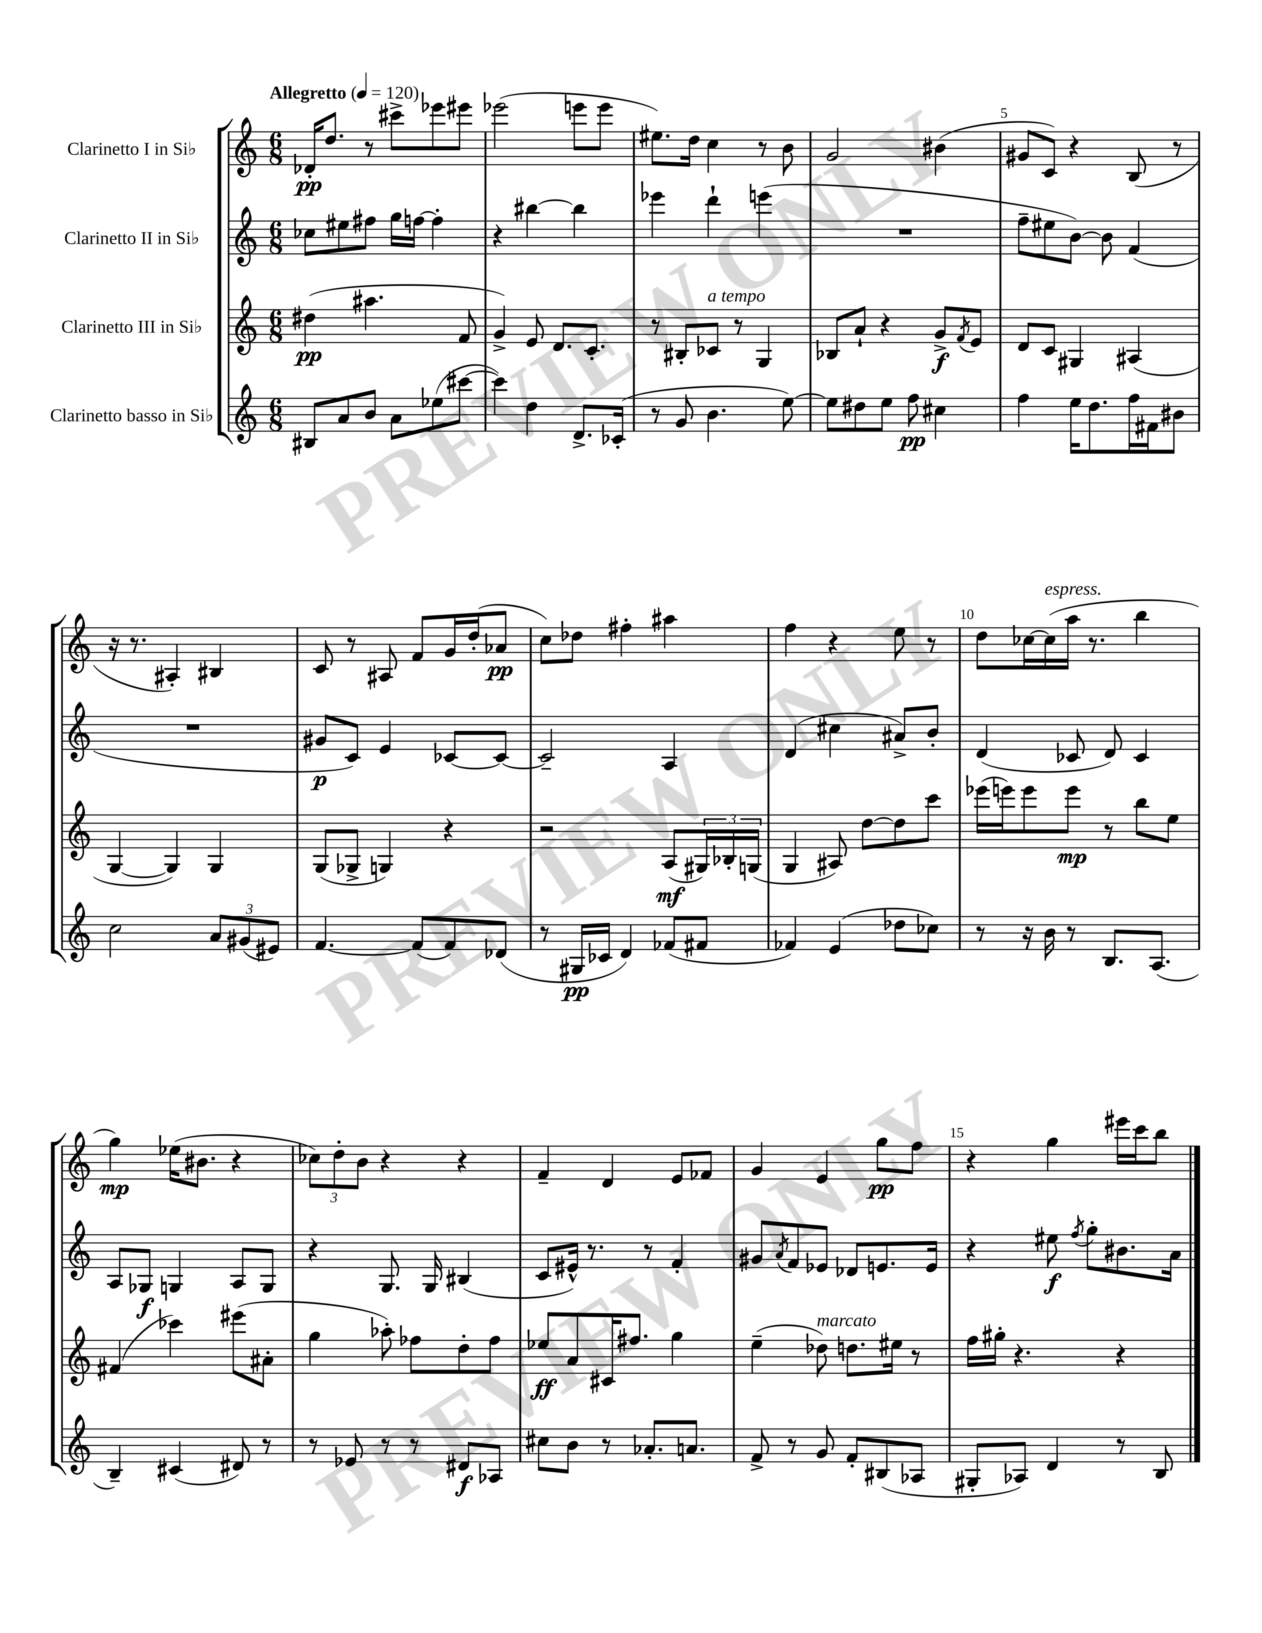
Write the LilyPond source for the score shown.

<<
\new StaffGroup <<
\new Staff = "s0" \with { instrumentName = "Clarinetto I in Sib" } {
    \clef treble \key c \major \numericTimeSignature \time 6/8 \tempo "Allegretto" 4 = 120
    des'16-.\pp d''8. r8 cis'''8-> ees'''8 eis'''8 |
    ees'''2( e'''8 e'''8 |
    eis''8.) d''16 c''4 r8 b'8 |
    g'2 bis'4( |
    gis'8 c'8) r4 b8( r8 |
    r16 r8. ais4-.) bis4 |
    c'8 r8 ais8 f'8 g'16 d''16-.( aes'8\pp |
    c''8) des''8 fis''4-. ais''4 |
    f''4 r4 e''8 r8 |
    d''8 ces''16~ ces''16^\markup { \italic "espress." }( a''16 r8. b''4 |
    g''4\mp) ees''16( bis'8. r4 |
    \tuplet 3/2 { ces''8) d''8-. b'8 } r4 r4 |
    f'4-- d'4 e'8 fes'8 |
    g'4 e'4 g''8\pp f''8 |
    r4 g''4 eis'''16 c'''16 b''8 \bar "|." |
}
\new Staff = "s1" \with { instrumentName = "Clarinetto II in Sib" } {
    \clef treble \key c \major \numericTimeSignature \time 6/8
    ces''8 eis''8 fis''8 g''16 f''16~ f''4-. |
    r4 bis''4~ bis''4 |
    ees'''4 d'''4-! e'''4( |
    R2. |
    f''8-- eis''8 b'8~) b'8 f'4( |
    R2. |
    gis'8\p c'8) e'4 ces'8~ ces'8~ |
    ces'2-- a4 |
    d'4( cis''4 ais'8->) b'8-. |
    d'4( ces'8 d'8) ces'4 |
    a8 ges8\f g4 a8 g8 |
    r4 g8. g16 bis4( |
    c'8 eis'16-^) r8. r8 f'4-. |
    gis'8 \acciaccatura { a'8 } f'8 ees'8 des'8 e'8. e'16 |
    r4 eis''8\f \acciaccatura { f''8 } g''8-. bis'8. a'16 \bar "|." |
}
\new Staff = "s2" \with { instrumentName = "Clarinetto III in Sib" } {
    \clef treble \key c \major \numericTimeSignature \time 6/8
    dis''4\pp( ais''4. f'8 |
    g'4->) e'8 d'8. c'8.-. |
    r8 bis8-. ces'8^\markup { \italic "a tempo" } r8 g4 |
    bes8 a'8-! r4 g'8->\f \acciaccatura { f'8 } e'8 |
    d'8 c'8 gis4 ais4( |
    g4~ g4) g4 |
    g8( ges8-> g4) r4 |
    r2 a8\mf( \tuplet 3/2 { gis16) bes16-. g16( } |
    g4 ais8) d''8~ d''8 c'''8 |
    ees'''16( e'''16) e'''8 e'''8\mp r8 b''8 e''8 |
    fis'4( ces'''4) eis'''8( ais'8-. |
    g''4 aes''8-.) fes''8 d''8-. fes''8 |
    ees''8\ff a'8 cis'16 fis''8. g''4 |
    e''4--( des''8^\markup { \italic "marcato" }) d''8. eis''16 r8 |
    f''16 gis''16-. r4. r4 \bar "|." |
}
\new Staff = "s3" \with { instrumentName = "Clarinetto basso in Sib" } {
    \clef treble \key c \major \numericTimeSignature \time 6/8
    bis8 a'8 b'8 a'8 ees''8( cis'''8~ |
    cis'''4) d''4 d'8.-> ces'16-.( |
    r8 g'8 b'4. e''8~) |
    e''8 dis''8 e''8 f''8\pp cis''4 |
    f''4 e''16 d''8. f''16 fis'16 bis'8 |
    c''2 \tuplet 3/2 { a'8 gis'8( eis'8) } |
    f'4.~ f'8( f'8) des'8( |
    r8 gis16\pp ces'16 d'4) fes'8( fis'8 |
    fes'4) e'4( des''8 ces''8) |
    r8 r16 b'16 r8 b8. a8.( |
    b4--) cis'4( dis'8) r8 |
    r8 ees'8 r8 r8 dis'8\f aes8 |
    cis''8 b'8 r8 aes'8.-. a'8. |
    f'8-> r8 g'8 f'8-. bis8( aes8 |
    gis8-. aes8) d'4 r8 b8 \bar "|." |
}
>>
>>
\layout { \context { \Score \override BarNumber.break-visibility = ##(#f #t #t) barNumberVisibility = #(every-nth-bar-number-visible 5) } }
